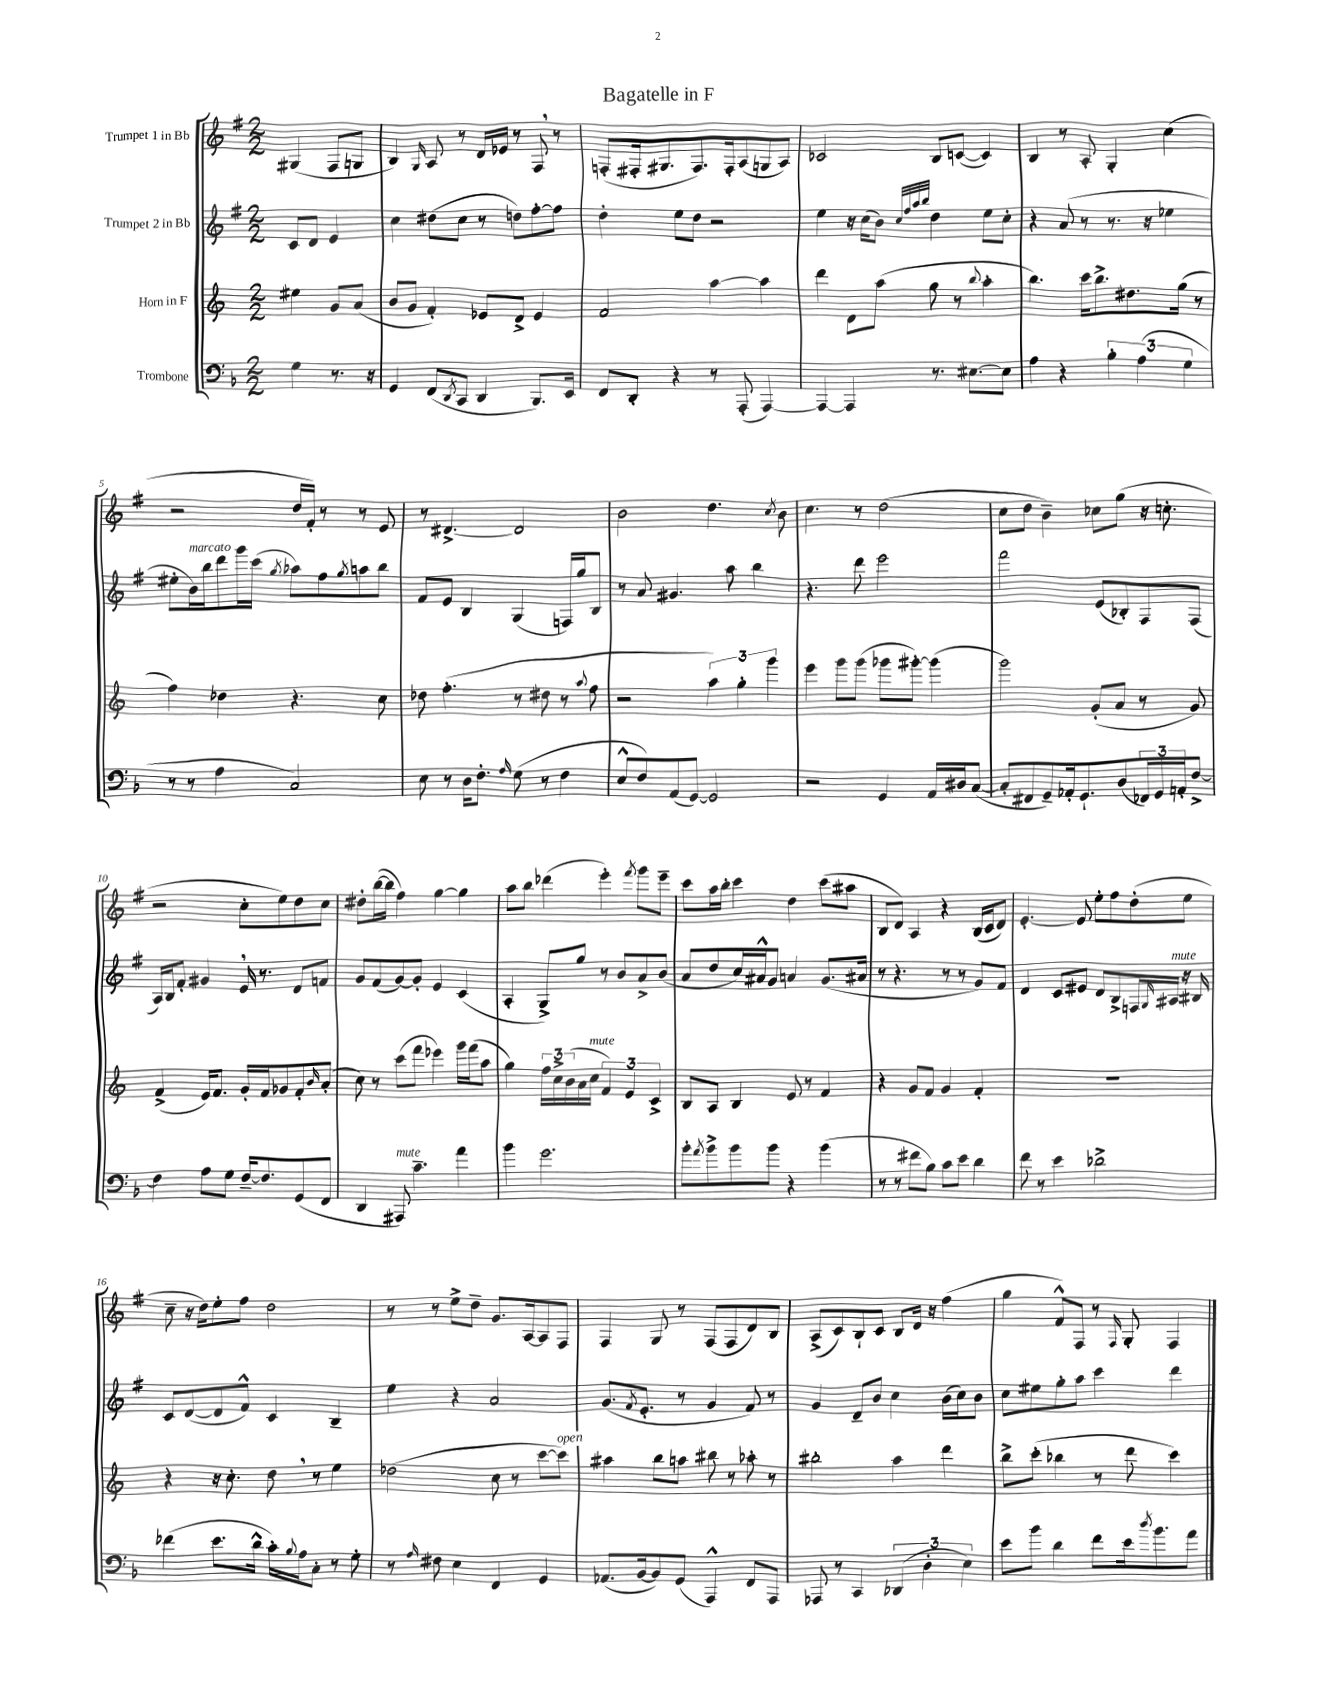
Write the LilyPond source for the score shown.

\header { title = "Bagatelle in F" }
<<
\new StaffGroup <<
\new Staff = "s0" \with { instrumentName = "Trumpet 1 in Bb" } {
    \clef treble \key g \major \numericTimeSignature \time 2/2 \partial 2
    gis4( fis8 g8 |
    b4) \grace { g16 } a8 r8 d'16 ees'16 r8 fis8 \breathe r8 |
    f8-.( fis16-. gis8. fis8.) fis16-. a8( g8 a8) |
    ces'2 b8 c'8~( c'4) |
    b4 r8 a8-. g4-. c''4( |
    r2 d''16 fis'16-.) r8 r8 e'8 |
    r8 dis'4.~-> dis'2 |
    b'2 d''4. \acciaccatura { c''8 } b'8 |
    c''4. r8 d''2( |
    c''8 d''8 b'4--) ces''8 g''8( r16 c''8.-. |
    r2 c''8-. e''8) d''8 c''8 |
    dis''8-. b''16~( b''16 fis''4) g''4~ g''4 |
    a''8 b''8 des'''4( e'''4-.) \acciaccatura { fis'''8 } g'''8 e'''8-- |
    c'''8 a''16 b''16-. c'''4 d''4 c'''8( ais''8 |
    b8 d'8) a4 r4 b16( c'16 d'8) |
    e'4.~-. e'8 e''8-. fis''8 d''8-.( e''8 |
    c''8-- r16 d''16) e''8-. fis''8 d''2 |
    r8 r8 e''8-> d''8-- g'8. a16~ a8 fis8 |
    fis4 g8 r8 fis8( fis8 d'8) b8 |
    a8->( c'8) b8-! c'8 b8 d'16 r16 fis''4( |
    g''4 fis'8-^) fis8 r8 \grace { fis16 } g8-. fis4 \bar "|." |
}
\new Staff = "s1" \with { instrumentName = "Trumpet 2 in Bb" } {
    \clef treble \key g \major \numericTimeSignature \time 2/2 \partial 2
    c'8 d'8 e'4 |
    c''4 dis''8( c''8 r8 d''8) fis''8~-. fis''8 |
    d''4-. e''8 d''8 r2 |
    e''4 r16 c''16( b'8) \grace { c''32 fis''32 a''32 b''32 } d''4 e''8 c''8-. |
    r4 a'8( r8 r8. r16 ees''4 |
    eis''8-. b'16^\markup { \italic "marcato" }) b''16 d'''8 g'''16 c'''16( \acciaccatura { g''8 } aes''8) fis''8 \acciaccatura { g''8 } a''8 b''8 |
    fis'8 e'8 b4 g4( f16) g''16 b8 |
    r8 a'8 gis'4. a''8 b''4 |
    r4. d'''8 e'''2 |
    fis'''2 e'8( bes8-.) fis8 fis8( |
    a16) b16 fis'8-. gis'4 e'16 \breathe r8. d'8 f'8 |
    g'8 fis'8( g'8~) g'8-. e'4 c'4( |
    a4-. g8->) g''8 r8 b'8 a'8-> b'8( |
    a'8 d''8 c''16) ais'16-^ g'8 a'4 g'8.( ais'16 |
    r8 r4. r8 r8 g'8) fis'8 |
    d'4 c'8 eis'8 d'8 b8-> f16 \grace { g16 } ais16^\markup { \italic "mute" } r16 bis16 |
    c'8 d'8~( d'8 fis'8-^) c'4 b4-- |
    e''4 r4 a'2 |
    g'8.( \acciaccatura { fis'8 } e'8.-. r8 g'4 fis'8) r8 |
    g'4 d'8-- b'8 c''4 b'16( c''16) b'8 |
    c''8 eis''8 g''8-. a''8 c'''4 d'''4 \bar "|." |
}
\new Staff = "s2" \with { instrumentName = "Horn in F" } {
    \clef treble \key c \major \numericTimeSignature \time 2/2 \partial 2
    eis''4 g'8 a'8( |
    b'8 g'8 f'4-.) ees'8 d'8-> ees'4 |
    f'2 a''4~ a''4 |
    d'''4 d'8 a''8( g''8 r8 \appoggiatura { b''8 } a''4-. |
    b''4.) c'''16 b''8.-> dis''8. g''16( r8 |
    f''4) des''4 r4. c''8 |
    des''8 f''4.-.( r8 dis''8 r8 \appoggiatura { a''8 } f''8 |
    r2 \tuplet 3/2 { a''4) g''4-. g'''4 } |
    e'''4 g'''8 g'''8( ges'''8 gis'''8~-.) gis'''4( |
    g'''2) g'8-.( a'8 r8 g'8) |
    f'4->( e'16) f'8. g'16-. f'16 ges'8 f'8-. \grace { b'16 } a'8-.( |
    c''8) r8 c'''8( f'''8 ees'''4) g'''16 f'''16( a''8 |
    g''4) \tuplet 3/2 { f''16 c''16-> b'16( } a'16 c''16^\markup { \italic "mute" } \tuplet 3/2 { f'4) e'4 c'4-> } |
    b8 a8 b4 e'8 r8 f'4 |
    r4 g'8 f'8 g'4 f'4-. |
    R1 |
    r4 r16 c''8.-. d''8 \breathe r8 e''4 |
    des''2( c''8 r8 c'''8~ c'''8^\markup { \italic "open" }) |
    ais''4 b''8 a''8 bis''8 r8 aes''8-. r8 |
    bis''2-. a''4 d'''4 |
    b''8-> c'''8-.( bes''4 r8 d'''8 c'''4) \bar "|." |
}
\new Staff = "s3" \with { instrumentName = "Trombone" } {
    \clef bass \key f \major \numericTimeSignature \time 2/2 \partial 2
    g4 r8. r16 |
    g,4 f,8( \acciaccatura { d,8 } c,8 d,4 bes,,8.) e,16 |
    f,8 d,8-. r4 r8 a,,8-.( a,,4~) |
    a,,4~ a,,4 r8. eis8.~ eis8 |
    a4 r4 \tuplet 3/2 { bes4-. a4( g4 } |
    r8 r8 a4 c2) |
    e8 r8 d16 f8.-. \grace { a16 } g8( r8 f4 |
    e8-^ f8) a,8( g,8~) g,2 |
    r2 g,4 a,16 dis16 c8~( |
    c8-. fis,8 g,8--) aes,16-. g,8.-! d8( \tuplet 3/2 { fes,16) g,16 a,16-. } f8~-> |
    f4 a8 g8 f16~-- f8. g,8( f,8 |
    d,4 ais,,8^\markup { \italic "mute" }) c'4.-- a'4 |
    bes'4 g'2. |
    bes'8-. \acciaccatura { a'8 } bes'8-> bes'8 bes'8 r4 bes'4( |
    r8 r8 fis'8 bes8) c'8 e'8 d'4 |
    f'8 r8 e'4 des'2-> |
    fes'4( e'8. d'16-^ c'16-.) \appoggiatura { bes8 } a16 c8-. r8 g8-. |
    r8 \grace { a16 } fis8 e4 f,4 g,4 |
    aes,8.( bes,16~ bes,8) g,8( a,,4-^) f,8 a,,8 |
    aes,,8 r8 c,4 \tuplet 3/2 { des,4( d4-. e4) } |
    e'8 bes'8 d'4 f'8 e'16 \acciaccatura { d''8 } bes'8. a'8 \bar "|." |
}
>>
>>
